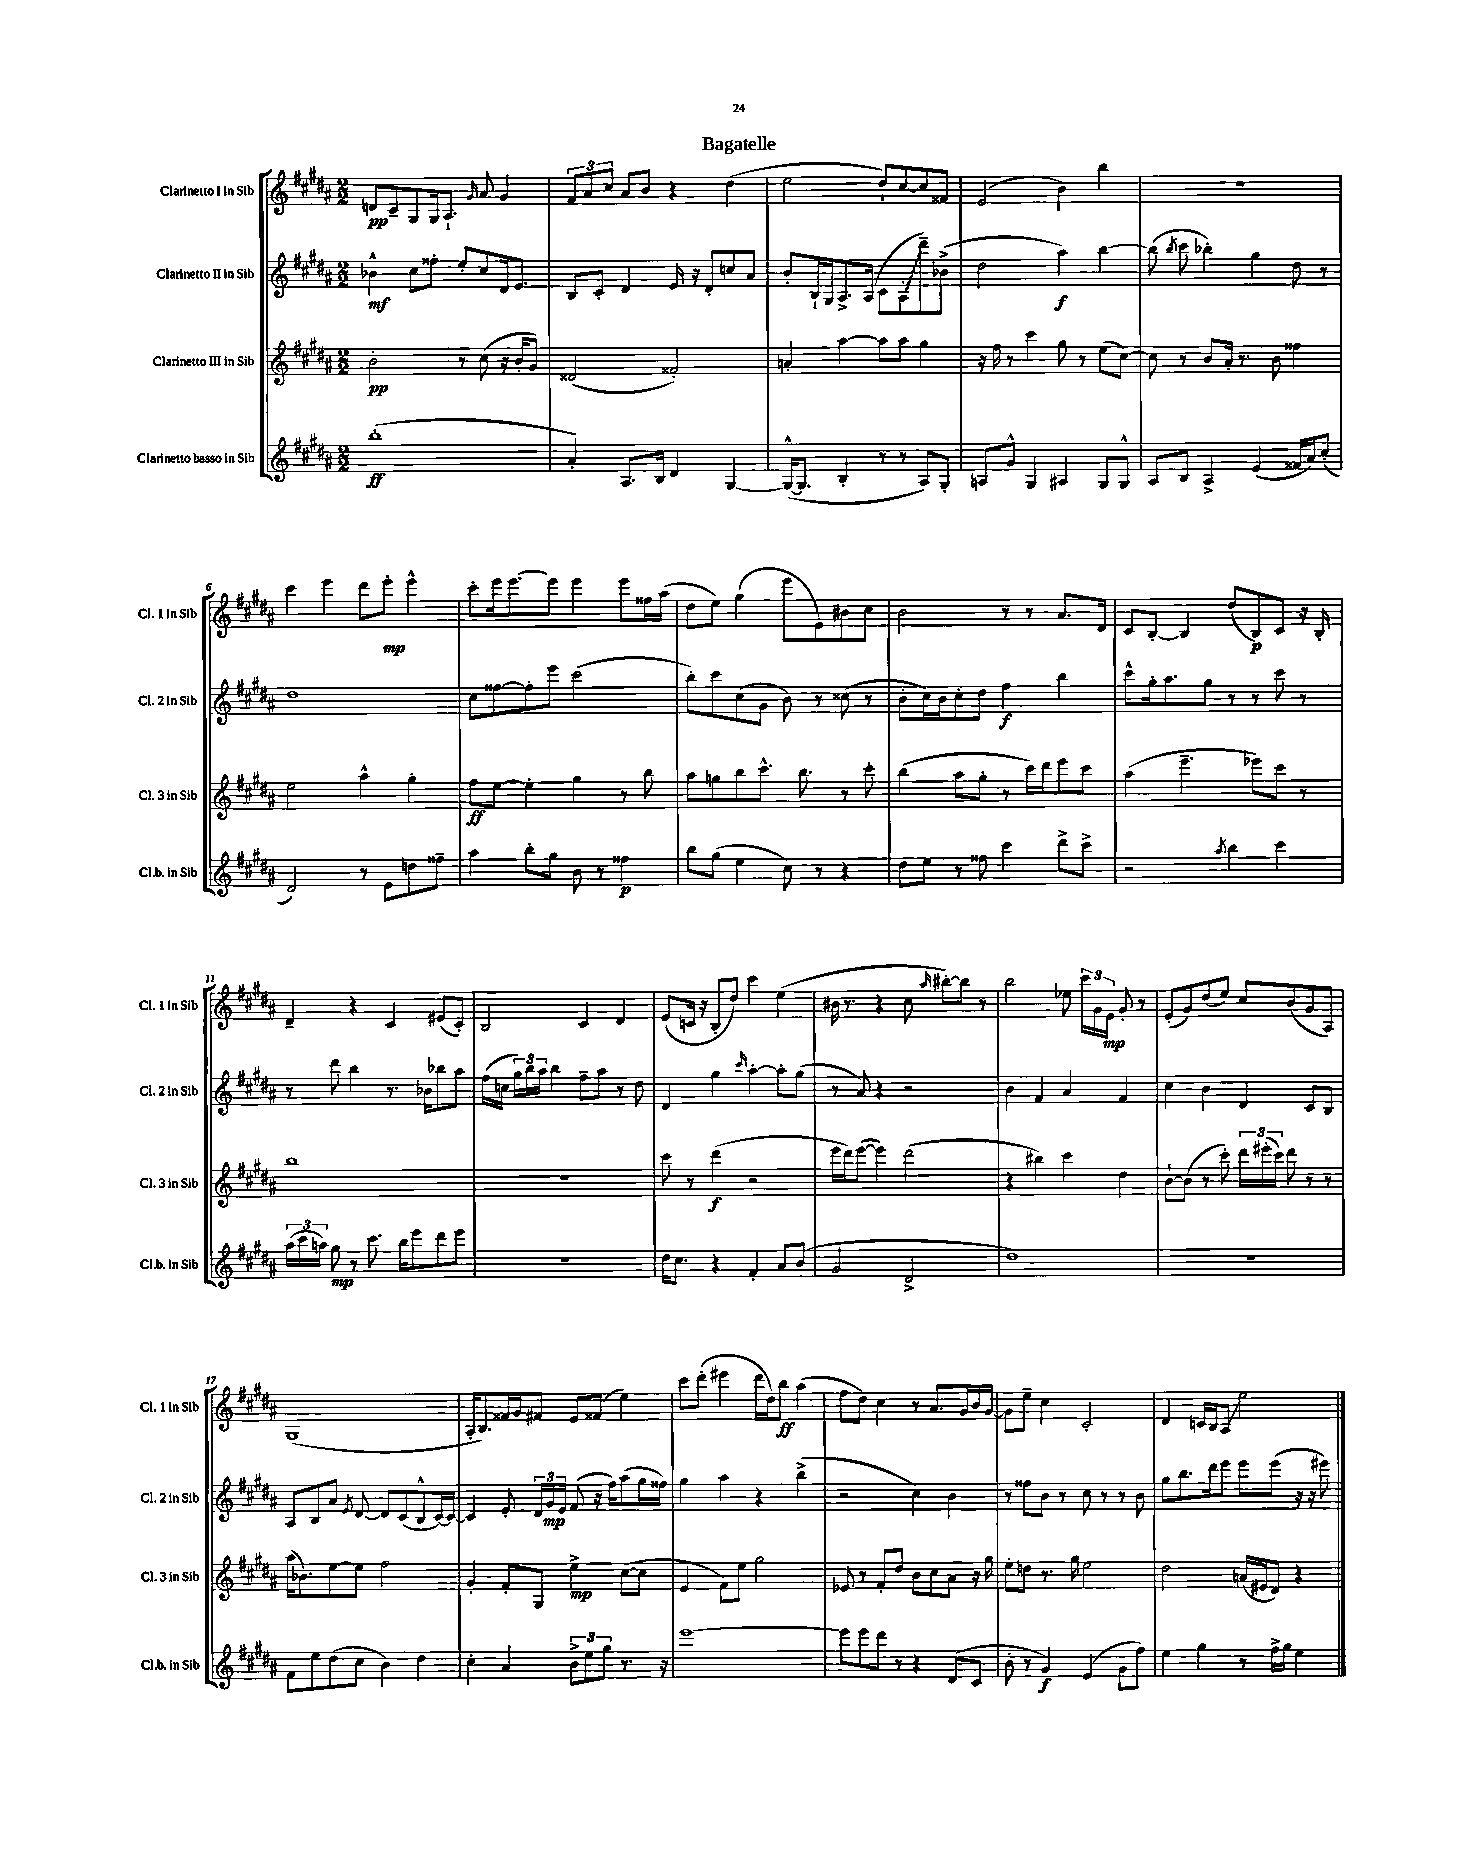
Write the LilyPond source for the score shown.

\header { title = "Bagatelle" }
<<
\new StaffGroup <<
\new Staff = "s0" \with { instrumentName = "Clarinetto I in Sib" shortInstrumentName = "Cl. 1 in Sib" } {
    \clef treble \key b \major \numericTimeSignature \time 2/2
    \autoBeamOff d'8[\pp cis'8-- gis8 gis16 ais8.]-! \grace { gis'16 } ais'8 gis'4 |
    \tuplet 3/2 { fis'8[ ais'8 cis''8] } ais'8[ b'8] r4 dis''4( |
    e''2 dis''8[-!) cis''8~ cis''8 fisis'8] |
    e'2( b'4) b''4 |
    r1 |
    cis'''4 e'''4 dis'''8[ e'''8]-.\mp e'''4-^ |
    cis'''8[-. e'''16 e'''8.~ e'''8] e'''4 e'''8[ fisis''16 ais''16]( |
    dis''8[ e''8]) gis''4( e'''8[ e'8) bis'8 cis''8] |
    b'2 r8 r8 ais'8.[ dis'16] |
    cis'8[ b8]~-. b4 dis''8[( b8\p) cis'8] r16 b16-. |
    dis'4-- r4 cis'4 eis'8[( cis'8]-.) |
    b2 cis'4 dis'4 |
    e'8[( c'16] r16 b8[-. dis''8]) cis'''4 e''4( |
    bis'16 r8. r4 cis''8 \grace { ais''16 } bis''8[~-.) bis''8] r8 |
    b''2 ees''8 \tuplet 3/2 { cis'''16[ gis'16 e'16]\mp } gis'8-. r8 |
    e'8[-.( gis'8) dis''8( e''8]) cis''8[ b'8( gis'8 ais8]) |
    gis1( |
    ais16[-. b8.) fisis'16 gis'16 fis'8] e'8[ fisis'8]( e''4) |
    cis'''8[ dis'''8]-.( eis'''4 dis'''16[ dis''16) b''8]\ff ais''4( |
    fis''8[ dis''8]) cis''4 r8 ais'8.[ gis'16 b'16 gis'16]~ |
    gis'8[ e''8]-- cis''4 cis'2-. |
    dis'4 c'16[ b16 ais8]\glissando e''2 \bar "|." |
}
\new Staff = "s1" \with { instrumentName = "Clarinetto II in Sib" shortInstrumentName = "Cl. 2 in Sib" } {
    \clef treble \key b \major \numericTimeSignature \time 2/2
    \autoBeamOff bes'4-^\mf cis''8[ fisis''8]-. e''8[-. cis''8 dis'16 e'8.] |
    b8[ cis'8]-. dis'4 e'16 r16 dis'8[-. c''8 ais'8] |
    b'8[-. b16-! gis16 ais8.-> ais16]( cis'8[ \once \override Glissando.style = #'zigzag ais8-.\glissando dis'''8--) bes'8]->( |
    dis''2 ais''4\f) b''4~ |
    b''8( \acciaccatura { b''8 } cis'''8 bes''4-.) gis''4 dis''8 r8 |
    dis''1 |
    cis''8[ fisis''8~ fisis''8-. e'''8] cis'''2( |
    b''8[-.) cis'''8 cis''8( gis'8] b'8) r8 cisis''8( r8 |
    b'8[-. cis''16) b'16 cis''8-. dis''8] fis''4\f b''4 |
    cis'''8[-^ gis''16-. ais''8. gis''8] r8 r8 cis'''8 r8 |
    r8 dis'''8 b''4 r8. bes'16[ bes''8 ais''8] |
    fis''16[( c''16] \tuplet 3/2 { gis''16[) b''16 ais''16] } b''4 fis''8[-- ais''8] r8 dis''8 |
    dis'4 gis''4 \grace { cis'''16 } ais''4~-. ais''8[-. gis''8]( |
    r8 ais'8) r4 r2 |
    b'4 fis'4 ais'4 fis'4 |
    cis''4 b'4 dis'4 cis'8[ b8] |
    ais8[ b8 ais'8] \acciaccatura { e'8 } dis'8~ dis'8[ cis'8( b8-^ cis'16~) cis'16]~ |
    cis'4 e'8-. \tuplet 3/2 { dis'16[ gis'16\mp e'16] } fis'8( r16 fis''16[) ais''8( gis''16 fisis''16]) |
    gis''4 ais''4 r4 b''4->( |
    r2 cis''4) b'4 |
    r8 fisis''8[ b'8] r8 cis''8 r8 r8 b'8 |
    gis''8[ b''8. dis'''16 e'''8] e'''8[ e'''8]( r16 r16 eis'''8) \bar "|." |
}
\new Staff = "s2" \with { instrumentName = "Clarinetto III in Sib" shortInstrumentName = "Cl. 3 in Sib" } {
    \clef treble \key b \major \numericTimeSignature \time 2/2
    \autoBeamOff b'2-.\pp r8 cis''8( r16 b'16[-. gis'8]) |
    disis'2( fisis'2-.) |
    a'4-. ais''4~ ais''8[ ais''8] gis''4 |
    r16 fis''16 r8 cis'''4 gis''8 r8 e''8[( cis''8]~) |
    cis''8 r8 b'8[ ais'16]-. r8. b'8 fisis''4 |
    e''2 ais''4-^ gis''4-. |
    fis''8[\ff e''8]~ e''4-. gis''4 r8 b''8 |
    ais''8[ g''8 b''8 cis'''8.]-^ b''8. r8 cis'''8-. |
    b''4( ais''8[ gis''8]-. r8 cis'''16[) dis'''16 e'''8 cis'''8] |
    ais''4( e'''4.-- ees'''8[) cis'''8] r8 |
    b''1 |
    r1 |
    cis'''8 r8 dis'''4\f( r2 |
    e'''16[ dis'''16) e'''8]~( e'''4) dis'''2( |
    r4 bis''4) cis'''4 dis''4 |
    b'8[~-! b'8]( r8 cis'''8-.) \tuplet 3/2 { dis'''16[ eis'''16-.( cis'''16]) } dis'''8 r8 r8 |
    ais''16[( bes'8.) e''8~ e''8] fis''2 |
    gis'4-. fis'8[-. gis8] e''4->\mp cis''8[~( cis''8] |
    e'4 fis'8[) e''8] gis''2 |
    ees'8 r8 fis'8[-. dis''8] b'8[ cis''8 ais'8] r16 gis''16 |
    e''8[-. d''8] r8. gis''16 e''2 |
    dis''2 a'16[( eis'16 dis'8]) r4 \bar "|." |
}
\new Staff = "s3" \with { instrumentName = "Clarinetto basso in Sib" shortInstrumentName = "Cl.b. in Sib" } {
    \clef treble \key b \major \numericTimeSignature \time 2/2
    \autoBeamOff b''1-.\ff( |
    ais'4-.) ais8.[ b16] dis'4 gis4~ |
    gis16[~-^( gis8.] b4-. r8 r8 ais8[) gis8]-. |
    a8[ gis'8]-^ gis4 ais4 gis8[ gis8]-^ |
    ais8[ b8] ais4-> e'4( fisis'16[ ais'16) cis''8]-.( |
    dis'2) r8 e'8[ d''8 fisis''8]-- |
    ais''4 b''8[-. gis''8] b'8 r8 fisis''4\p |
    b''8[ gis''8]( e''4 cis''8) r8 r4 |
    dis''8[ e''8] r8 fisis''8 cis'''4 dis'''8[-> cis'''8]-> |
    r2 \acciaccatura { ais''8 } b''4 cis'''4 |
    \tuplet 3/2 { ais''16[( cis'''16 a''16]) } gis''8\mp r8 cis'''8. b''16[ e'''8 dis'''8 e'''8] |
    R1 |
    dis''16[ cis''8.] r4 fis'4-. ais'8[ b'8]( |
    gis'2 dis'2-> |
    dis''1) |
    R1 |
    fis'8[ e''8 dis''8( cis''8] b'4) dis''4 |
    cis''4-. ais'4 \tuplet 3/2 { b'8[-> e''8 gis''8] } r8. r16 |
    e'''1~ |
    e'''8[ e'''8 dis'''8] r8 r4 dis'8[( cis'8] |
    b'8-. r8 gis'4\f) e'4( gis'8[ fis''8]) |
    e''4 gis''4 r8 fis''16[-> gis''16] e''4 \bar "|." |
}
>>
>>
